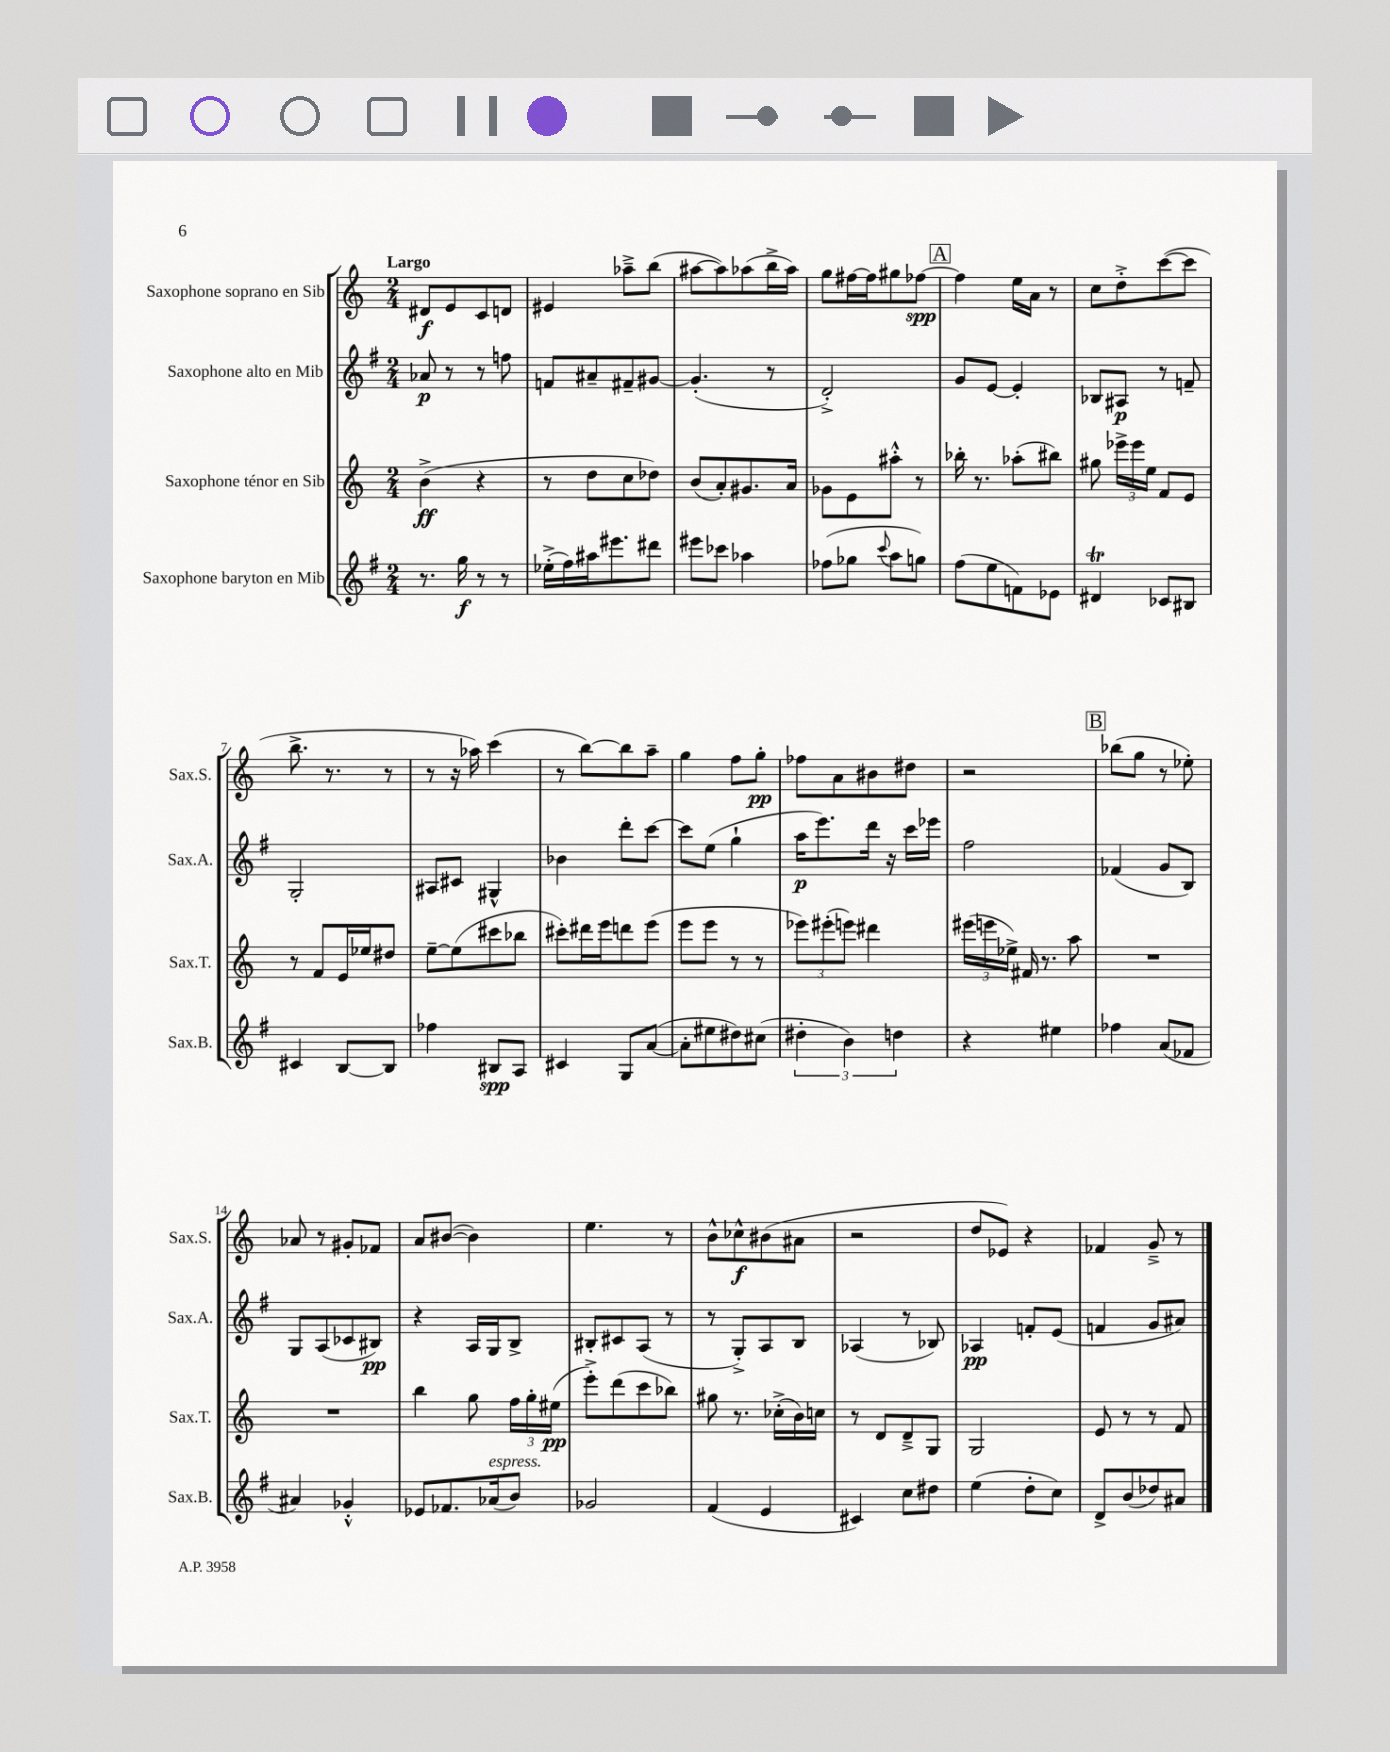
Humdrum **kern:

**kern	**dynam	**kern	**dynam	**kern	**dynam	**kern	**dynam
*part4	*part4	*part3	*part3	*part2	*part2	*part1	*part1
*staff4	*staff4	*staff3	*staff3	*staff2	*staff2	*staff1	*staff1
*I"Saxophone baryton en Mib	*	*I"Saxophone ténor en Sib	*	*I"Saxophone alto en Mib	*	*I"Saxophone soprano en Sib	*
*I'Sax.B.	*	*I'Sax.T.	*	*I'Sax.A.	*	*I'Sax.S.	*
*clefG2	*	*clefG2	*	*clefG2	*	*clefG2	*
*k[f#]	*	*k[]	*	*k[f#]	*	*k[]	*
*M2/4	*	*M2/4	*	*M2/4	*	*M2/4	*
=1	=1	=1	=1	=1	=1	=1	=1
!	!	!	!	!	!	!LO:TX:a:B:t=Largo	!
8.r	.	(4b^\	ff	8a-X/	p	8d#X/L	f
.	.	.	.	8r	.	8e/	.
16gg\	f	.	.	.	.	.	.
8r	.	4r	.	8r	.	8c/	.
8r	.	.	.	8ffn\	.	8dn/J	.
=2	=2	=2	=2	=2	=2	=2	=2
(16ee-X'^\LL	.	8r	.	8fn/L	.	4e#X/	.
16ff#\)	.	.	.	.	.	.	.
16aa#X\J	.	8dd\L	.	8a#X~/	.	.	.
8.eee#X\	.	.	.	.	.	.	.
.	.	8cc\	.	8f#X~/	.	8aa-X~^\L	.
8ddd#X\J	.	8dd-X\J)	.	[8g#X/J	.	(8bb\J	.
=3	=3	=3	=3	=3	=3	=3	=3
8eee#X\L	.	(8b/L	.	(4.g#'/]	.	[8aa#X\L	.
8ccc-X\J	.	8a'/)	.	.	.	8aa#\])	.
4aa-X\	.	8.g#X/	.	.	.	(8aa-X\	.
.	.	.	.	8r	.	16bb^\L	.
.	.	16a/Jk	.	.	.	16aa-\JJ)	.
=4	=4	=4	=4	=4	=4	=4	=4
(8ff-X\L	.	8g-X\L	.	2d'^/)	.	8gg\L	.
8gg-X\J	.	8e\	.	.	.	[16ff#X\L	.
.	.	.	.	.	.	16ff#\J]	.
8qqccc/	.	.	.	.	.	.	.
8aa\L	.	8aa#X'^^\J	.	.	.	8gg#X\	.
8ggn\J)	.	8r	.	.	.	[8ff-X\J	spp
!!LO:REH:place=s1:t=A
=5	=5	=5	=5	=5	=5	=5	=5
(8ff#\L	.	16bb-X'\	.	8g/L	.	4ff-\]	.
.	.	8.r	.	.	.	.	.
8ee\	.	.	.	[8e/J	.	.	.
8fn\)	.	(8aa-X'\L	.	4e'/]	.	16ee\LL	.
.	.	.	.	.	.	16a\JJ	.
8e-X\J	.	8bb#X\J)	.	.	.	8r	.
=6	=6	=6	=6	=6	=6	=6	=6
4d#Xt/	.	8gg#X\	.	8B-X/L	.	8cc\L	.
.	.	24eee-X^\LL	.	8A#X/J	p	8dd'^\	.
.	.	24eee-\	.	.	.	.	.
.	.	24ee\JJ	.	.	.	.	.
8c-X/L	.	8f/L	.	8r	.	([8ccc\	.
8B#X/J	.	8e/J	.	8fn~/	.	8ccc\J]	.
!!LO:LB:g=z
=7	=7	=7	=7	=7	=7	=7	=7
4c#X/	.	8r	.	2G'/	.	8.bb^\	.
.	.	8f/L	.	.	.	.	.
.	.	.	.	.	.	8.r	.
[8B/L	.	16e/L	.	.	.	.	.
.	.	16ee-X/J	.	.	.	.	.
8B/J]	.	8dd#X/J	.	.	.	8r	.
=8	=8	=8	=8	=8	=8	=8	=8
4ff-X\	.	[8ee~\L	.	8A#X/L	.	8r	.
.	.	(8ee\]	.	8c#X/J	.	16r	.
.	.	.	.	.	.	16aa-X\)	.
8B#X/L	spp	8ccc#X\	.	4G#X^^/	.	(4ccc\	.
8A/J	.	8bb-X\J	.	.	.	.	.
=9	=9	=9	=9	=9	=9	=9	=9
4c#X/	.	8ccc#X'\L)	.	4b-X\	.	8r	.
.	.	16ddd#X\L	.	.	.	[8bb\L)	.
.	.	16eee\J	.	.	.	.	.
8G/L	.	8dddn\	.	8ddd'\L	.	8bb\]	.
([8a/J	.	(8eee\J	.	[8ccc\J	.	8aa~\J	.
=10	=10	=10	=10	=10	=10	=10	=10
8a'\L]	.	8eee\L	.	8ccc\L]	.	4gg\	.
8ee#X\	.	8eee\J	.	(8ee\J	.	.	.
8dd#X\)	.	8r	.	4gg`\	.	8ff\L	.
(8cc#X\J	.	8r	.	.	.	8gg'\J	pp
=11	=11	=11	=11	=11	=11	=11	=11
6dd#X'\	.	12eee-X\L)	.	16aa\KL	p	8ff-X\L	.
.	.	.	.	8.eee\)	.	.	.
.	.	(12eee#X'\	.	.	.	.	.
.	.	.	.	.	.	8a\	.
6b\)	.	12eeen\J)	.	.	.	.	.
.	.	4ddd#X\	.	16ddd\Jk	.	8b#X\	.
.	.	.	.	16r	.	.	.
6ddn\	.	.	.	.	.	.	.
.	.	.	.	16ccc\LL	.	8dd#X\J	.
.	.	.	.	16eee-X\JJ	.	.	.
=12	=12	=12	=12	=12	=12	=12	=12
4r	.	(24eee#X\LL	.	2ff#\	.	2r	.
.	.	24eeen\	.	.	.	.	.
.	.	24ee-X^\JJ)	.	.	.	.	.
.	.	16f#X/	.	.	.	.	.
.	.	8.r	.	.	.	.	.
4ee#X\	.	.	.	.	.	.	.
.	.	8aa\	.	.	.	.	.
!!LO:REH:place=s1:t=B
=13	=13	=13	=13	=13	=13	=13	=13
4ff-X\	.	2r	.	(4f-X/	.	(8bb-X\L	.
.	.	.	.	.	.	8gg\J	.
(8a/L	.	.	.	8g/L	.	8r	.
8f-X/J	.	.	.	8B/J)	.	8ee-X'\)	.
!!LO:LB:g=z
=14	=14	=14	=14	=14	=14	=14	=14
4a#X/)	.	2r	.	8G/L	.	8a-X/	.
.	.	.	.	(8A/	.	8r	.
4g-X'^^/	.	.	.	8c-X/	.	8g#X'/L	.
.	.	.	.	8B#X/J)	pp	8f-X/J	.
=15	=15	=15	=15	=15	=15	=15	=15
8e-X/L	.	4bb\	.	4r	.	8a/L	.
8.f-X/	.	.	.	.	.	([8b#X/J	.
.	.	8gg\	.	16A/LL	.	4b#\])	.
!LO:TX:a:i:t=espress.	!	!	!	!	!	!	!
(16a-X/k	.	.	.	16G/J	.	.	.
8b/J)	.	24ff\LL	.	8B^/J	.	.	.
.	.	24gg'\	.	.	.	.	.
.	.	(24ee#X\JJ	pp	.	.	.	.
=16	=16	=16	=16	=16	=16	=16	=16
2g-X/	.	8eee'^\L)	.	8B#X'/L	.	4.ee\	.
.	.	(8ddd\	.	8c#X/	.	.	.
.	.	8ccc\	.	(8A/J	.	.	.
.	.	8bb-X\J)	.	8r	.	8r	.
=17	=17	=17	=17	=17	=17	=17	=17
(4f#/	.	8gg#X\	.	8r	.	8b^^\L	.
.	.	8.r	.	8G'^/L)	.	8cc-X^^\	f
4e/	.	.	.	8A/	.	(8b#X\	.
.	.	(16cc-X'^\LL	.	.	.	.	.
.	.	16b\)	.	8B/J	.	8a#X\J	.
.	.	16ccn\JJ	.	.	.	.	.
=18	=18	=18	=18	=18	=18	=18	=18
4c#X/)	.	8r	.	(4A-X/	.	2r	.
.	.	8d/L	.	.	.	.	.
8cc\L	.	8d~^/	.	8r	.	.	.
8dd#X\J	.	8G/J	.	8B-X/)	.	.	.
=19	=19	=19	=19	=19	=19	=19	=19
(4ee\	.	2G/	.	4A-X/	pp	8dd/L	.
.	.	.	.	.	.	8e-X/J)	.
8dd'\L	.	.	.	8fn'/L	.	4r	.
8cc\J)	.	.	.	(8e/J	.	.	.
=20	=20	=20	=20	=20	=20	=20	=20
8d^/L	.	8e/	.	4fn/	.	4f-X/	.
(8b/	.	8r	.	.	.	.	.
8dd-X/)	.	8r	.	8g/L	.	8g~^/	.
8a#X/J	.	8f/	.	8a#X/J)	.	8r	.
==	==	==	==	==	==	==	==
*-	*-	*-	*-	*-	*-	*-	*-
